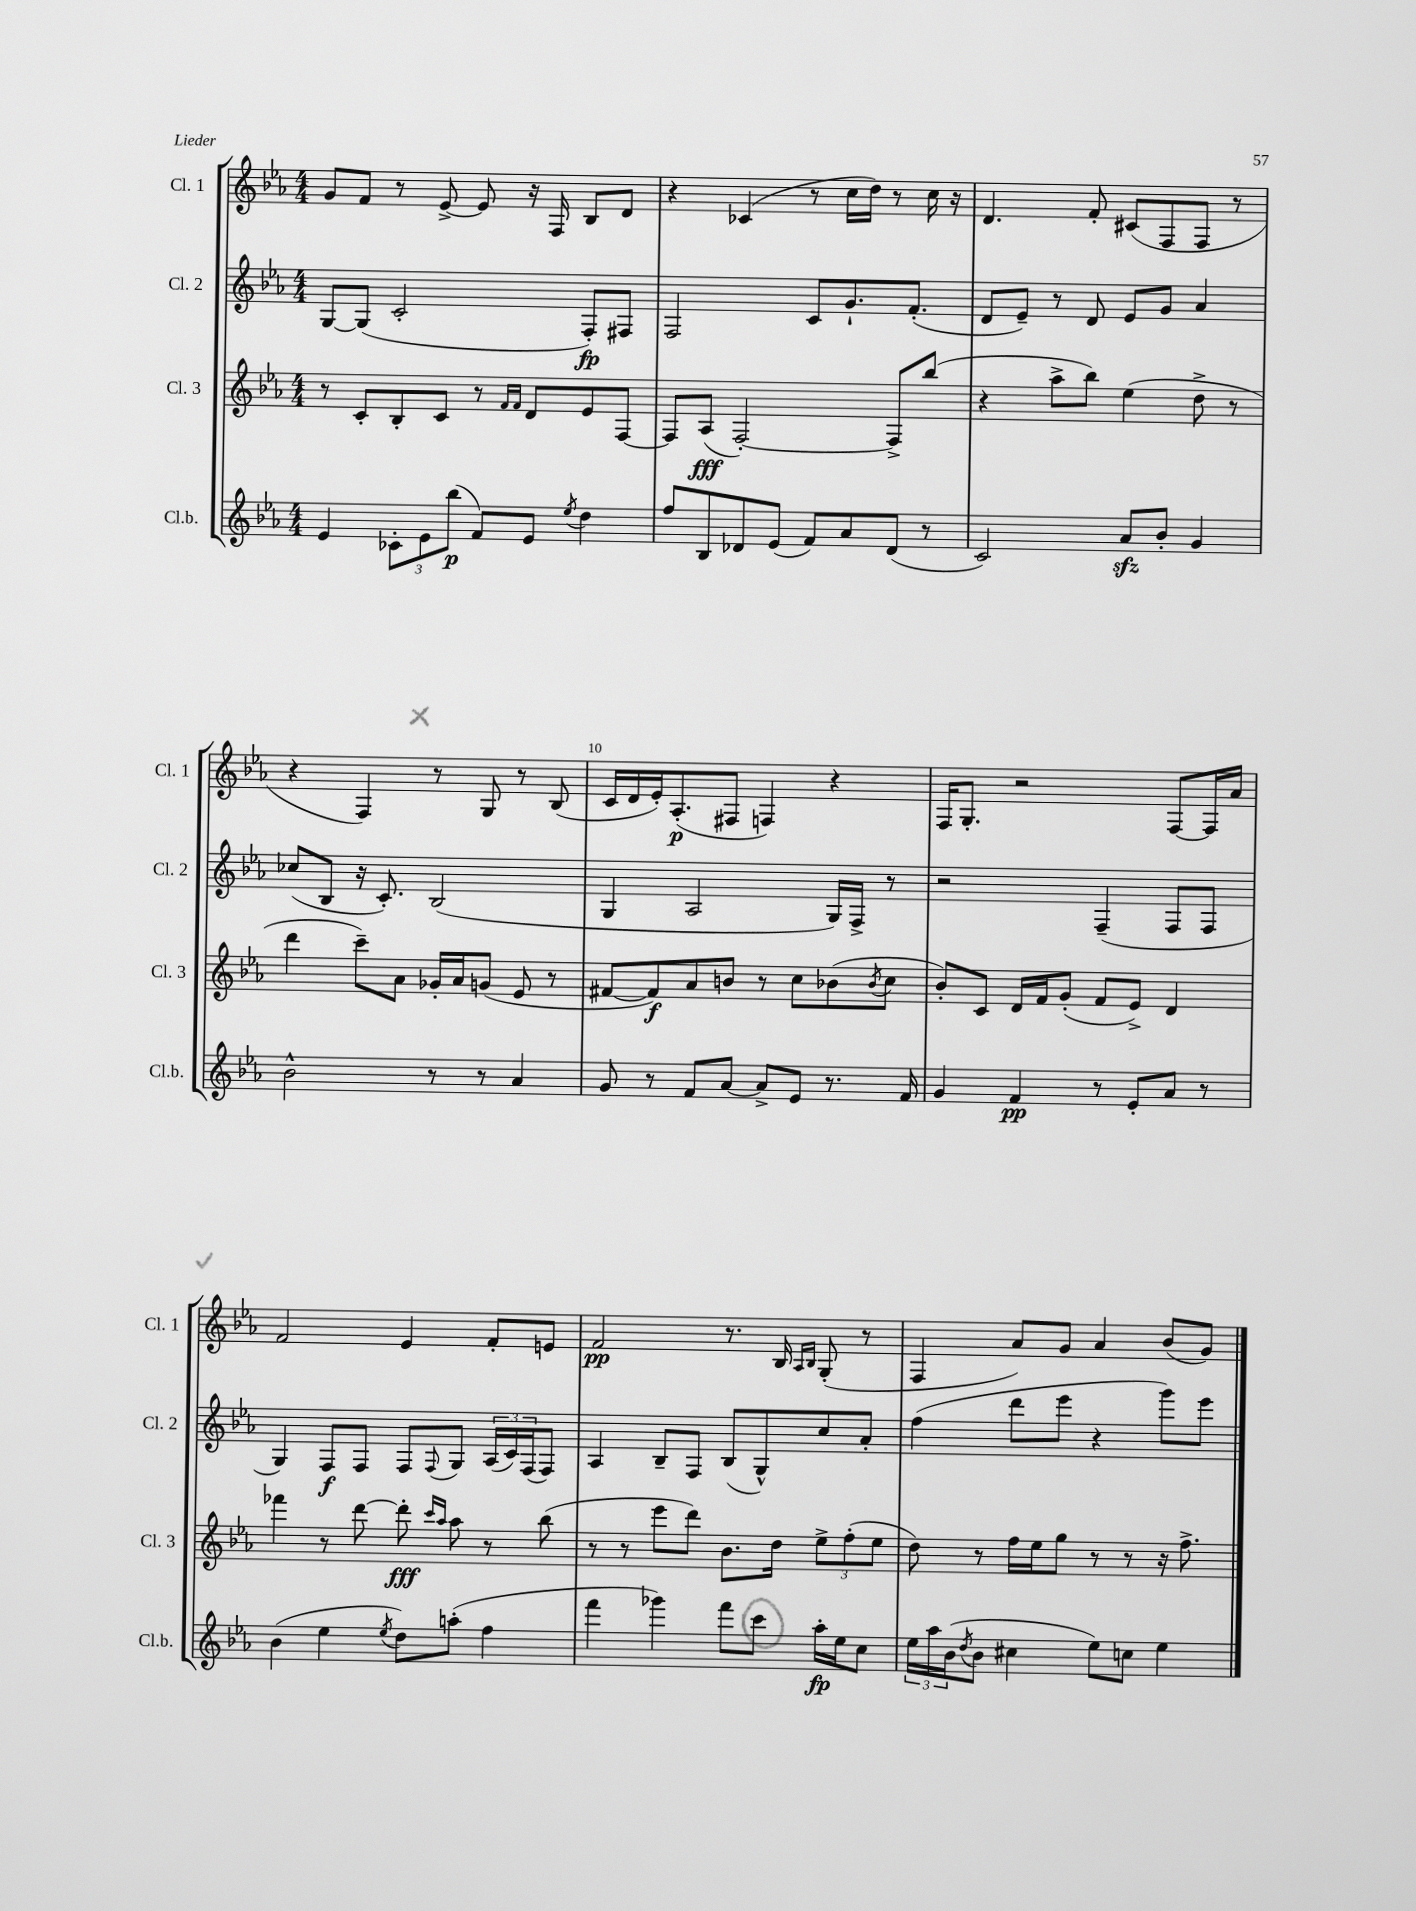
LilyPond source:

<<
\new StaffGroup <<
\new Staff = "s0" \with { instrumentName = "Cl. 1" shortInstrumentName = "Cl. 1" } {
    \clef treble \key ees \major \numericTimeSignature \time 4/4
    g'8 f'8 r8 ees'8~-> ees'8 r16 f16 bes8 d'8 |
    r4 ces'4( r8 c''16 d''16) r8 c''16 r16 |
    d'4. f'8-. cis'8( f8 f8 r8 |
    r4 f4) r8 g8 r8 bes8( |
    c'16 d'16 ees'16-.) aes8.-.\p( fis8 f4) r4 |
    f16 g8.-. r2 f8~ f16 aes'16 |
    f'2 ees'4 f'8-. e'8 |
    f'2\pp r8. bes16 \grace { aes16 bes16 } g8-.( r8 |
    f4 aes'8) g'8 aes'4 bes'8( g'8) \bar "|." |
}
\new Staff = "s1" \with { instrumentName = "Cl. 2" shortInstrumentName = "Cl. 2" } {
    \clef treble \key ees \major \numericTimeSignature \time 4/4
    g8~ g8( c'2-. f8-.\fp) fis8 |
    f2 c'8 g'8.-! f'8.-.( |
    d'8 ees'8--) r8 d'8 ees'8 g'8 aes'4 |
    ces''8( bes8 r16 c'8.-.) bes2( |
    g4 aes2 g16) f16-> r8 |
    r2 f4--( f8 f8 |
    g4) f8\f f8 f8 \appoggiatura { f8 } g8 \tuplet 3/2 { aes16( c'16) f16( } f8) |
    aes4 bes8-- f8 bes8( g8-^) c''8 aes'8-. |
    f''4( d'''8 ees'''8 r4 g'''8) ees'''8 \bar "|." |
}
\new Staff = "s2" \with { instrumentName = "Cl. 3" shortInstrumentName = "Cl. 3" } {
    \clef treble \key ees \major \numericTimeSignature \time 4/4
    r8 c'8-. bes8-. c'8 r8 \grace { f'16 f'16 } d'8 ees'8 f8~ |
    f8 aes8\fff( f2~-.) f8-> bes''8( |
    r4 aes''8-> bes''8) ees''4( d''8-> r8 |
    d'''4 c'''8--) aes'8 ges'16-. aes'16 g'8( ees'8 r8 |
    fis'8~ fis'8\f) aes'8 b'8 r8 c''8 bes'8( \acciaccatura { bes'8 } c''8 |
    bes'8-.) c'8 d'16 f'16 g'8-.( f'8 ees'8->) d'4 |
    fes'''4 r8 d'''8~ d'''8-.\fff \grace { c'''16 aes''16 } aes''8 r8 bes''8( |
    r8 r8 ees'''8 d'''8) bes'8. d''16 \tuplet 3/2 { ees''8-> f''8-.( ees''8 } |
    d''8) r8 f''16 ees''16 g''8 r8 r8 r16 f''8.-> \bar "|." |
}
\new Staff = "s3" \with { instrumentName = "Cl.b." shortInstrumentName = "Cl.b." } {
    \clef treble \key ees \major \numericTimeSignature \time 4/4
    ees'4 \tuplet 3/2 { ces'8-. ees'8 bes''8\p( } f'8) ees'8 \acciaccatura { ees''8 } d''4 |
    f''8 bes8 des'8 ees'8( f'8) aes'8 des'8( r8 |
    c'2) aes'8\sfz bes'8-. g'4 |
    bes'2-^ r8 r8 aes'4 |
    g'8 r8 f'8 aes'8~ aes'8-> ees'8 r8. f'16 |
    g'4 f'4\pp r8 ees'8-. aes'8 r8 |
    bes'4( ees''4 \acciaccatura { ees''8 } d''8) a''8-.( f''4 |
    f'''4 ges'''4) f'''8 c'''8 aes''16-.\fp ees''16 c''8 |
    \tuplet 3/2 { ees''16 aes''16 bes'16( } \acciaccatura { d''8 } bes'8 cis''4 ees''8) c''8 ees''4 \bar "|." |
}
>>
>>
\layout { \context { \Score currentBarNumber = #6 \override BarNumber.break-visibility = ##(#f #t #t) barNumberVisibility = #(every-nth-bar-number-visible 5) } }
